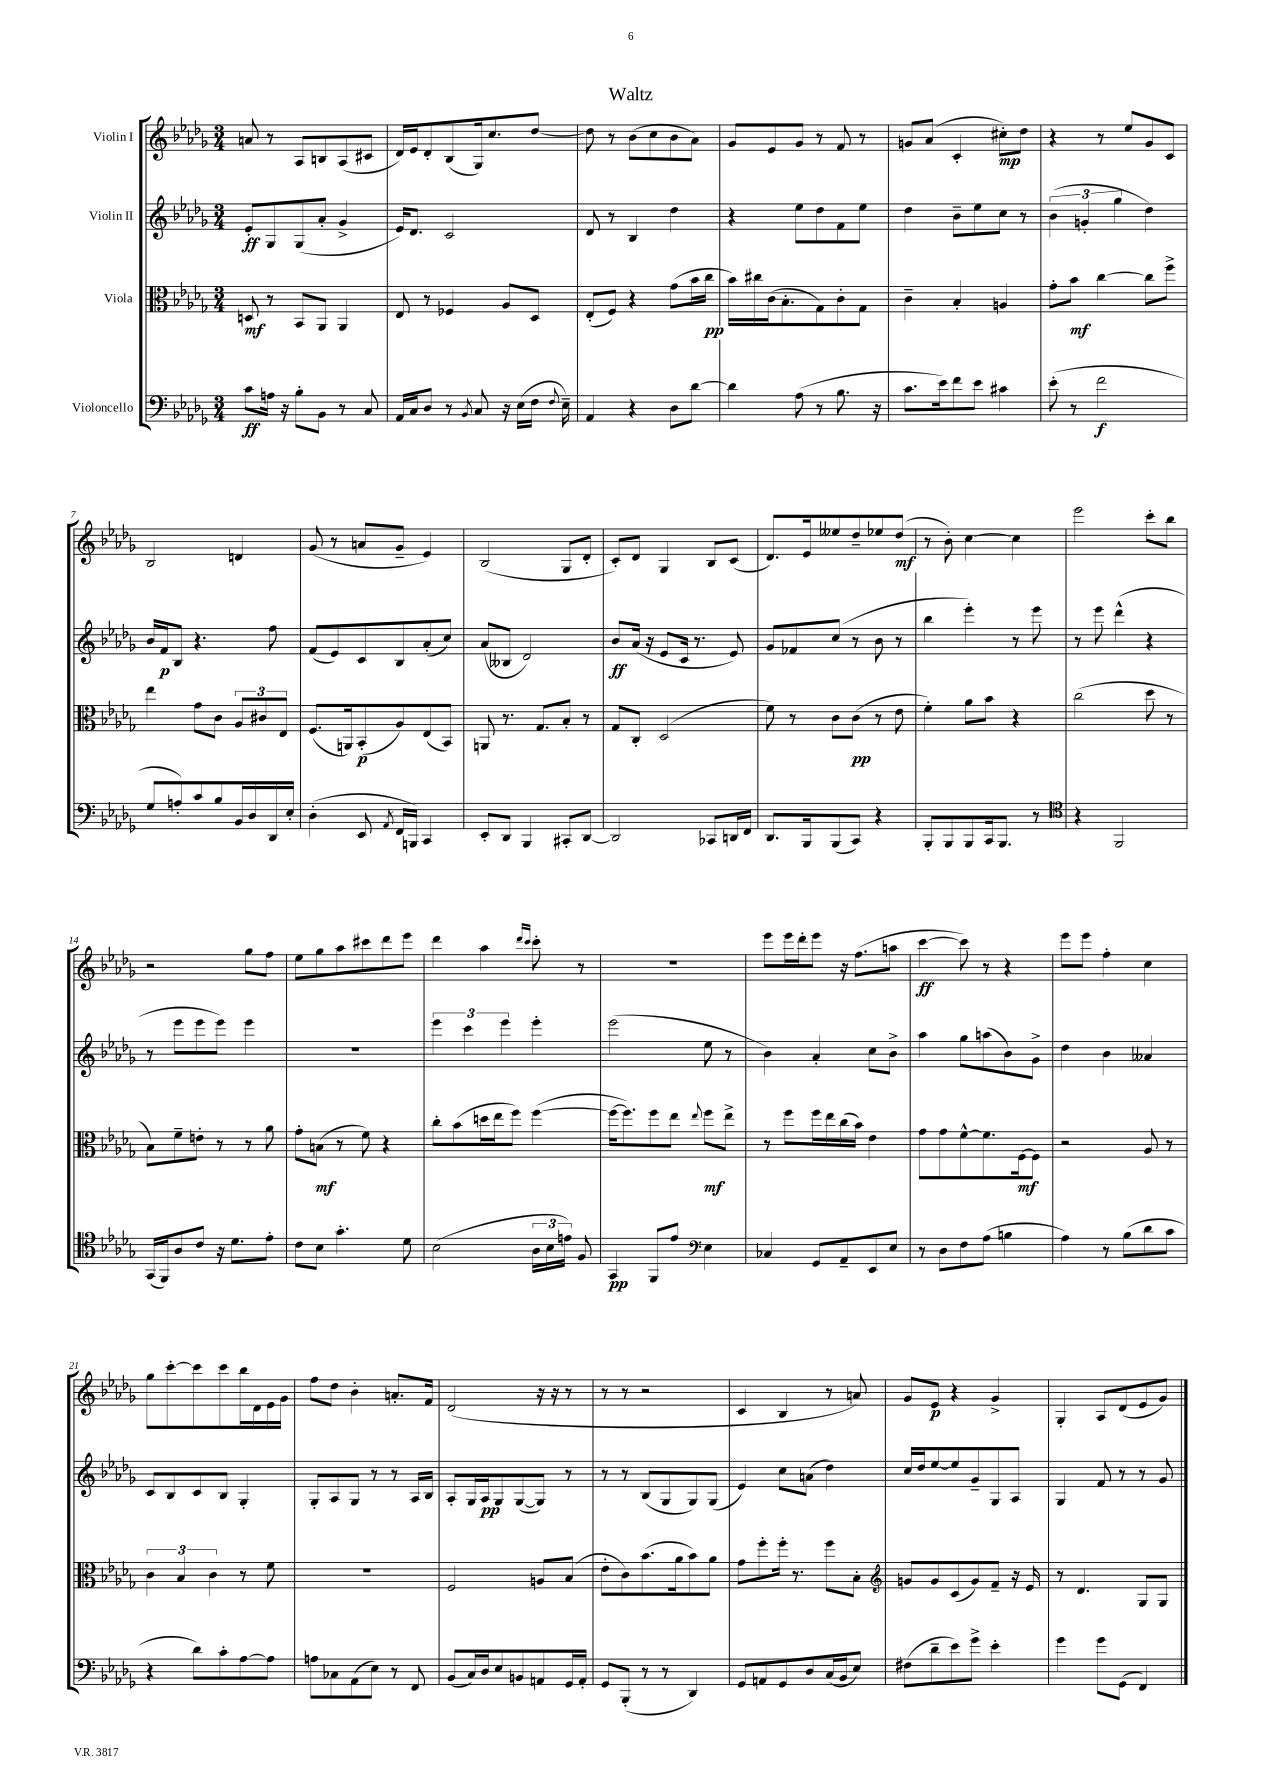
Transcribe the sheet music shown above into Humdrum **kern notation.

**kern	**dynam	**kern	**dynam	**kern	**dynam	**kern	**dynam
*part4	*part4	*part3	*part3	*part2	*part2	*part1	*part1
*staff4	*staff4	*staff3	*staff3	*staff2	*staff2	*staff1	*staff1
*I"Violoncello	*	*I"Viola	*	*I"Violin II	*	*I"Violin I	*
*clefF4	*	*clefC3	*	*clefG2	*	*clefG2	*
*k[b-e-a-d-g-]	*	*k[b-e-a-d-g-]	*	*k[b-e-a-d-g-]	*	*k[b-e-a-d-g-]	*
*M3/4	*	*M3/4	*	*M3/4	*	*M3/4	*
=1	=1	=1	=1	=1	=1	=1	=1
8c\L	ff	8Dn/	mf	8e-'/L	ff	8an/	.
16An\Jk	.	8r	.	8G-/	.	8r	.
16r	.	.	.	.	.	.	.
8B-'\L	.	8BB-/L	.	(8G-/	.	8A-/L	.
8BB-\J	.	8AA-/J	.	8a-'/J	.	8Bn/	.
8r	.	4AA-/	.	4g-^/	.	(8A-/	.
8C/	.	.	.	.	.	8c#X/J	.
=2	=2	=2	=2	=2	=2	=2	=2
16AA-/LL	.	8E-/	.	16e-/KL)	.	16d-/LL)	.
16C/J	.	.	.	8.d-/J	.	16e-/J	.
8D-/J	.	8r	.	.	.	8d-'/	.
8r	.	4F-X/	.	2c/	.	(8B-/	.
8qBB-/	.	.	.	.	.	.	.
8C/	.	.	.	.	.	16G-/k)	.
.	.	.	.	.	.	8.cc/	.
16r	.	8A-/L	.	.	.	.	.
(16E-\LL	.	.	.	.	.	.	.
16F\JJ	.	8D-/J	.	.	.	[8dd-/J	.
8qqF/	.	.	.	.	.	.	.
16E-~\)	.	.	.	.	.	.	.
=3	=3	=3	=3	=3	=3	=3	=3
4AA-/	.	(8E-'/L	.	8d-/	.	8dd-\]	.
.	.	8F/J)	.	8r	.	8r	.
4r	.	4r	.	4B-/	.	(8b-\L	.
.	.	.	.	.	.	8cc\	.
8D-\L	.	(8g-\L	.	4dd-\	.	8b-\	.
[8d-\J	.	16b-\L	.	.	.	8a-\J)	.
.	.	16cc\JJ	pp	.	.	.	.
=4	=4	=4	=4	=4	=4	=4	=4
4d-\]	.	16b-\LL)	.	4r	.	8g-/L	.
.	.	16cc#X\	.	.	.	.	.
.	.	(16c\J	.	.	.	8e-/	.
.	.	8.B-'\	.	.	.	.	.
(8A-\	.	.	.	8ee-\L	.	8g-/J	.
8r	.	8G-\)	.	8dd-\	.	8r	.
8.B-\	.	8c'\	.	8f\	.	8f/	.
.	.	8G-\J	.	8ee-\J	.	8r	.
16r	.	.	.	.	.	.	.
=5	=5	=5	=5	=5	=5	=5	=5
8.c\L	.	4c~\	.	4dd-\	.	8gn/L	.
.	.	.	.	.	.	(8a-/J	.
16e-\k)	.	.	.	.	.	.	.
8f\	.	4B-'/	.	8b-~\L	.	4c'/	.
8e-\J	.	.	.	8ee-\	.	.	.
4c#X\	.	4An/	.	8cc\J	.	8cc#X'\L)	mp
.	.	.	.	8r	.	8dd-\J	.
=6	=6	=6	=6	=6	=6	=6	=6
(8e-'\	.	8g-'\L	.	(6b-\	.	4r	.
8r	.	8b-\J	mf	.	.	.	.
.	.	.	.	6gn'/	.	.	.
2f\	f	[4cc\	.	.	.	8r	.
.	.	.	.	6gg-\	.	.	.
.	.	.	.	.	.	8ee-/L	.
.	.	8cc\L]	.	4dd-\)	.	8g-/	.
.	.	8ff^\J	.	.	.	8c/J	.
!!LO:LB:g=z
=7	=7	=7	=7	=7	=7	=7	=7
8G-/L	.	4ee-\	.	16b-/LL	.	2B-/	.
.	.	.	.	16f/J	p	.	.
8An'/)	.	.	.	8B-/J	.	.	.
8c/	.	8g-\L	.	4.r	.	.	.
8B-/	.	8c\J	.	.	.	.	.
16BB-/L	.	12A-/L	.	.	.	4dn/	.
16D-/	.	.	.	.	.	.	.
.	.	12c#X/	.	.	.	.	.
16DD-/	.	.	.	8ff\	.	.	.
.	.	12E-/J	.	.	.	.	.
16E-'/JJ	.	.	.	.	.	.	.
=8	=8	=8	=8	=8	=8	=8	=8
(4D-'\	.	(8.F/L	.	(8f/L	.	(8g-/	.
.	.	.	.	8e-/)	.	8r	.
.	.	16AAn/k)	.	.	.	.	.
8EE-/	.	(8BB-'/	p	8c/	.	8an/L	.
8qAA-/	.	.	.	.	.	.	.
16FF/LL	.	8A-/)	.	8B-/	.	8g-~/J	.
16BBBn/JJ)	.	.	.	.	.	.	.
4CC/	.	(8E-/	.	(8a-'/	.	4e-/)	.
.	.	8BB-/J)	.	8cc/J)	.	.	.
=9	=9	=9	=9	=9	=9	=9	=9
8EE-'/L	.	8AAn/	.	(8a-/L	.	(2B-/	.
8DD-/J	.	8.r	.	8B--X/J	.	.	.
4BBB-/	.	.	.	2d-/)	.	.	.
.	.	8.G-/L	.	.	.	.	.
8CC#X'/L	.	8B-'/J	.	.	.	8G-/L	.
[8DD-/J	.	8r	.	.	.	8d-'/J	.
=10	=10	=10	=10	=10	=10	=10	=10
2DD-/]	.	8G-/L	.	8b-/L	ff	8c'/L)	.
.	.	8C'/J	.	(16a-/Jk	.	8d-/J	.
.	.	.	.	16r	.	.	.
.	.	(2D-/	.	8e-/L	.	4G-/	.
.	.	.	.	16c/Jk	.	.	.
.	.	.	.	8.r	.	.	.
8CC-X/L	.	.	.	.	.	8B-/L	.
16DDn/L	.	.	.	8e-/)	.	(8c/J	.
16FF/JJ	.	.	.	.	.	.	.
=11	=11	=11	=11	=11	=11	=11	=11
8.DD-/L	.	8f\)	.	8g-/L	.	8.d-/L)	.
.	.	8r	.	8f-X/	.	.	.
16BBB-/k	.	.	.	.	.	16e-/k	.
(8BBB-/	.	8c\L	.	(8cc/J	.	8ee--X/	.
8CC/J)	.	(8c\J	pp	8r	.	8dd-~/	.
4r	.	8r	.	8b-\	.	8ee-X/	.
.	.	8e-\	.	8r	.	(8dd-/J	mf
=12	=12	=12	=12	=12	=12	=12	=12
8BBB-'/L	.	4f'\)	.	4bb-\	.	8r	.
8BBB-/	.	.	.	.	.	8b-'\)	.
8BBB-/	.	8a-\L	.	4eee-'\)	.	[4cc\	.
16CC/k	.	8b-\J	.	.	.	.	.
8.BBB-/J	.	.	.	.	.	.	.
.	.	4r	.	8r	.	4cc\]	.
8r	.	.	.	8eee-\	.	.	.
=13	=13	=13	=13	=13	=13	=13	=13
*clefC4	*	*	*	*	*	*	*
4r	.	(2cc\	.	8r	.	2eee-\	.
.	.	.	.	8eee-\	.	.	.
2FF/	.	.	.	(4ddd-^^\	.	.	.
.	.	8dd-\	.	4r	.	8ccc'\L	.
.	.	8r	.	.	.	8bb-\J	.
!!LO:LB:g=z
=14	=14	=14	=14	=14	=14	=14	=14
(16GG-/LL	.	8B-\L)	.	8r	.	2r	.
16FF/J)	.	.	.	.	.	.	.
8A-/	.	8f~\	.	8eee-\L	.	.	.
8c/J	.	8en'\J	.	8eee-\	.	.	.
16r	.	8r	.	8eee-\J)	.	.	.
8.d-\L	.	.	.	.	.	.	.
.	.	8r	.	4eee-\	.	8gg-\L	.
8e-'\J	.	8a-\	.	.	.	8ff\J	.
=15	=15	=15	=15	=15	=15	=15	=15
8c\L	.	8g-'\L	.	2.r	.	8ee-\L	.
8B-\J	.	(8Bn\J	mf	.	.	8gg-\	.
4.g-'\	.	8r	.	.	.	8aa-\	.
.	.	8f\)	.	.	.	8ccc#X\	.
.	.	4r	.	.	.	8ddd-\	.
8d-\	.	.	.	.	.	8eee-\J	.
=16	=16	=16	=16	=16	=16	=16	=16
(2B-\	.	8cc'\L	.	6eee-\	.	4ddd-\	.
.	.	(8b-\	.	.	.	.	.
.	.	.	.	6ccc\	.	.	.
.	.	16ddn\L	.	.	.	4aa-\	.
.	.	16ee-\J	.	.	.	.	.
.	.	.	.	6eee-\	.	.	.
.	.	8ff\J)	.	.	.	.	.
.	.	.	.	.	.	16qqddd-/LL	.
.	.	.	.	.	.	16qqccc/JJ	.
24A-\LL	.	([4ff\	.	4eee-'\	.	8ccc'\	.
24B-\	.	.	.	.	.	.	.
24en\JJ)	.	.	.	.	.	.	.
8F/	.	.	.	.	.	8r	.
=17	=17	=17	=17	=17	=17	=17	=17
4GG-/	pp	16ff\KL_	.	(2eee-\	.	2.r	.
.	.	8.ff\])	.	.	.	.	.
8FF/L	.	8ff\	.	.	.	.	.
8e-/J	.	8ee-\J	.	.	.	.	.
*clefF4	*	*	*	*	*	*	*
.	.	8qqee-/	.	.	.	.	.
4E-\	.	8ff\L	mf	8ee-\	.	.	.
.	.	8ee-^\J	.	8r	.	.	.
=18	=18	=18	=18	=18	=18	=18	=18
4C-X/	.	8r	.	4b-\)	.	8eee-\L	.
.	.	8ff\L	.	.	.	16eee-\L	.
.	.	.	.	.	.	16ddd-'\J	.
8GG-/L	.	16ff\L	.	4a-'/	.	8eee-\J	.
.	.	16ee-\	.	.	.	.	.
8AA-~/	.	(16cc\	.	.	.	16r	.
.	.	16b-\JJ)	.	.	.	(8.ff\L	.
8EE-/	.	4e-\	.	8cc\L	.	.	.
8E-/J	.	.	.	8b-^\J	.	8aan\J	.
=19	=19	=19	=19	=19	=19	=19	=19
8r	.	8g-\L	.	4aa-\	.	[4ccc\	ff
8D-\L	.	8g-\	.	.	.	.	.
8F\	.	[8f^^\	.	8gg-\L	.	8ccc\])	.
(8A-\J	.	8.f\]	.	(8aan\	.	8r	.
4Bn\	.	.	.	8b-\)	.	4r	.
.	.	[16F\k	mf	.	.	.	.
.	.	8F\J]	.	8g-^\J	.	.	.
=20	=20	=20	=20	=20	=20	=20	=20
4A-\)	.	2r	.	4dd-\	.	8eee-\L	.
.	.	.	.	.	.	8eee-\J	.
8r	.	.	.	4b-\	.	4ff'\	.
(8B-\L	.	.	.	.	.	.	.
8d-\	.	8A-/	.	4a--X/	.	4cc\	.
8c\J	.	8r	.	.	.	.	.
!!LO:LB:g=z
=21	=21	=21	=21	=21	=21	=21	=21
4r	.	6c\	.	8c/L	.	8gg-\L	.
.	.	.	.	8B-/	.	[8ccc'\	.
.	.	6B-/	.	.	.	.	.
8d-\L)	.	.	.	8c/	.	8ccc\]	.
.	.	6c\	.	.	.	.	.
8c'\	.	.	.	8B-/J	.	8ccc\	.
[8A-\	.	8r	.	4G-'/	.	16bb-\L	.
.	.	.	.	.	.	16d-\	.
8A-\J]	.	8f\	.	.	.	16e-\	.
.	.	.	.	.	.	16g-\JJ	.
=22	=22	=22	=22	=22	=22	=22	=22
8An\L	.	2.r	.	8G-'/L	.	8ff\L	.
8C-X\	.	.	.	8A-/	.	8dd-\J	.
(8AA-\	.	.	.	8G-/J	.	4b-'\	.
8E-\J)	.	.	.	8r	.	.	.
8r	.	.	.	8r	.	8.an'/L	.
8FF/	.	.	.	16A-/LL	.	.	.
.	.	.	.	16B-/JJ	.	16f/Jk	.
=23	=23	=23	=23	=23	=23	=23	=23
(8BB-/L	.	2F/	.	8A-'/L	.	(2d-/	.
16C/L)	.	.	.	16G-/L	.	.	.
16D-/J	.	.	.	16A-/J	pp	.	.
8E-/	.	.	.	8G-/	.	.	.
8BBn/	.	.	.	([8G-/	.	.	.
8AAn/	.	8An/L	.	8G-/J])	.	16r	.
.	.	.	.	.	.	16r	.
16GG-/L	.	(8B-/J	.	8r	.	8r	.
16AA'/JJ	.	.	.	.	.	.	.
=24	=24	=24	=24	=24	=24	=24	=24
8GG-/L	.	8e-'\L	.	8r	.	8r	.
(8BBB-'/J	.	8c\)	.	8r	.	8r	.
8r	.	(8.b-\	.	(8B-/L	.	2r	.
8r	.	.	.	8G-/	.	.	.
.	.	16a-\k	.	.	.	.	.
4DD-/)	.	8b-\)	.	8G-/)	.	.	.
.	.	8a-\J	.	(8G-/J	.	.	.
=25	=25	=25	=25	=25	=25	=25	=25
8GG-/L	.	8g-\L	.	4e-/)	.	4c/	.
8AAn/	.	8ff'\	.	.	.	.	.
8GG-/	.	16ff'\Jk	.	8cc\L	.	4B-/	.
.	.	8.r	.	.	.	.	.
8D-/	.	.	.	(8an\J	.	.	.
(16C/L	.	8ff\L	.	4dd-\)	.	8r	.
16BB-/J	.	.	.	.	.	.	.
8E-/J)	.	8B-'\J	.	.	.	8an/)	.
=26	=26	=26	=26	=26	=26	=26	=26
*	*	*clefG2	*	*	*	*	*
(8F#X\L	.	8gn/L	.	16cc/LL	.	8g-/L	.
.	.	.	.	16dd-/J	.	.	.
8d-~\	.	8g/	.	[8ee-/	.	8e-/J	p
8e-\)	.	(8c/	.	8ee-/]	.	4r	.
8g-^\J	.	8g/)	.	8g-~/	.	.	.
4e-'\	.	8f~/J	.	8G-/	.	4g-^/	.
.	.	16r	.	8A-/J	.	.	.
.	.	16e-/	.	.	.	.	.
=27	=27	=27	=27	=27	=27	=27	=27
4g-\	.	8r	.	4G-/	.	4G-'/	.
.	.	4.d-/	.	.	.	.	.
8g-\L	.	.	.	8f/	.	8A-/L	.
(8GG-\J	.	.	.	8r	.	(8d-/	.
4FF/)	.	8G-/L	.	8r	.	8e-/	.
.	.	8G-/J	.	8g-/	.	8g-/J)	.
==	==	==	==	==	==	==	==
*-	*-	*-	*-	*-	*-	*-	*-
